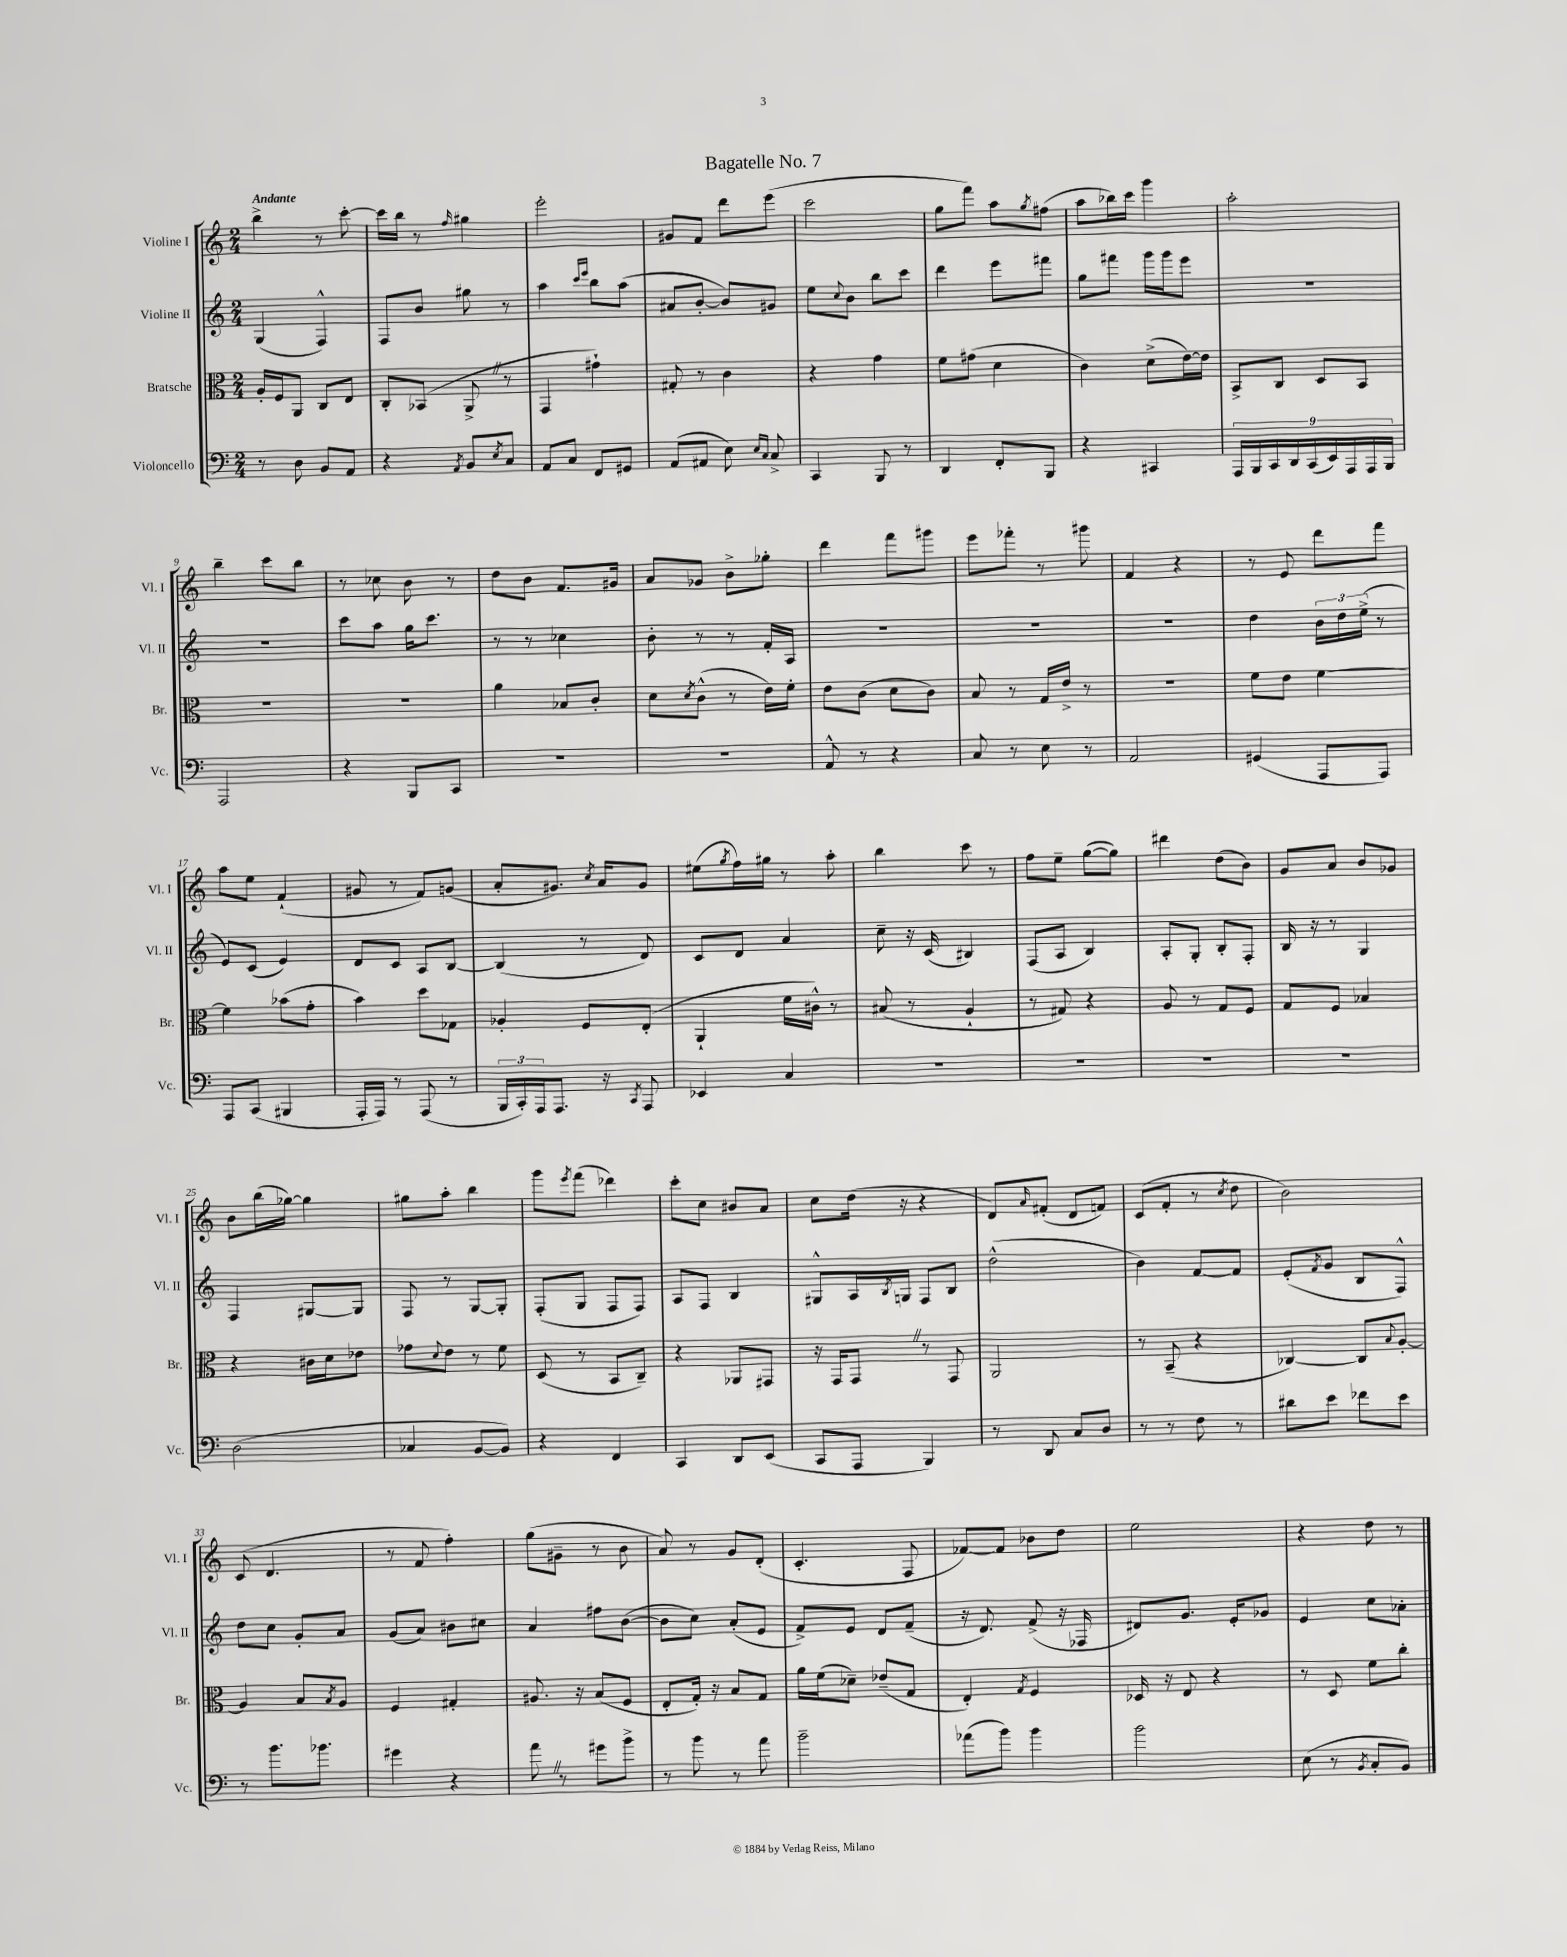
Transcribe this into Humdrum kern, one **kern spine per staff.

**kern	**kern	**kern	**kern
*staff4	*staff3	*staff2	*staff1
*clefF4	*clefC3	*clefG2	*clefG2
*k[]	*k[]	*k[]	*k[]
*M2/4	*M2/4	*M2/4	*M2/4
8r	16A'	(4G	4bb^
.	16F	.	.
8D	8AA	.	.
8BB	8C	4F^^)	8r
8AA	8E	.	[8ccc'
=	=	=	=
4r	8C'	8F	16ccc]
.	.	.	16bb
.	(8BB-	8b	8r
8qAA	.	.	16qqff
8BB	8AA^	8gg#	4gg#
8qE	.	.	.
8C	8r	8r	.
=	=	=	=
8AA	4GG	4aa	2eee'
8C	.	.	.
.	.	16qqccc	.
.	.	16qqeee	.
8FF	4g#`)	8bb	.
8GG#	.	(8aa	.
=	=	=	=
(8AA	8G#'	8a#	8g#
8AA#	8r	[8b'	8f
8E)	4c	8b])	8ddd
16qqE	.	.	.
16qqC	.	.	.
8C^	.	8g#	(8eee
=	=	=	=
4CC	4r	8ee	2ccc
.	.	8qqcc	.
.	.	8b	.
8BBB	4g	8bb	.
8r	.	8ccc	.
=	=	=	=
4DD	8f	4ddd	8gg
.	(8g#	.	8fff)
8FF'	4d	8eee	8aa
.	.	.	8qgg
8BBB	.	8fff#	(8ff#
=	=	=	=
4r	4c)	8gg	8aa
.	.	8fff#	16bb-)
.	.	.	16ccc
4CC#	(8d^	16ggg	4ggg
.	.	16ggg	.
.	[16e)	8eee	.
.	16e]	.	.
=	=	=	=
18AAA	8BB^	2r	2aa'
18BBB	.	.	.
18CC	.	.	.
.	8C	.	.
18DD	.	.	.
(18CC	.	.	.
.	8D	.	.
18EE)	.	.	.
18AAA	.	.	.
.	8BB	.	.
18AAA	.	.	.
18BBB	.	.	.
=	=	=	=
2AAA	2r	2r	4bb~
.	.	.	8ccc
.	.	.	8bb
=	=	=	=
4r	2r	8ccc	8r
.	.	8aa	8cc-
8BBB	.	16gg	8b
.	.	8.ccc	.
8CC	.	.	8r
=	=	=	=
2r	4a	8r	8dd
.	.	8r	8b
.	8B-	4cc-	8.f
.	8c'	.	.
.	.	.	16g#
=	=	=	=
2r	8d	8b'	8a
.	8qd	.	.
.	(8c^^	8r	8g-
.	8r	8r	8b^
.	16e)	16f'	8gg-'
.	16f'	16A	.
=	=	=	=
8AA^^	8e	2r	4ddd
8r	(8c	.	.
4r	8d	.	8fff
.	8c)	.	8ggg#
=	=	=	=
8C	8B	2r	8eee
8r	8r	.	8fff-'
8E	16G	.	8r
.	16e^	.	.
8r	8r	.	8ggg#
=	=	=	=
2AA	2r	2r	4f
.	.	.	4r
=	=	=	=
(4GG#	8f	4dd	8r
.	8e	.	8e
8AAA	[4f	24b	8ddd
.	.	24dd	.
.	.	(24ee^	.
8AAA)	.	8r	8fff
=	=	=	=
8AAA	4f]	8e)	8aa
(8CC	.	(8c	8ee
4BBB#	(8b-	4e)	(4f`
.	8g'	.	.
=	=	=	=
16AAA'	4b)	8d	8g#
16AAA)	.	.	.
8r	.	8c	8r
(8AAA	8dd	8A	8f)
8r	8G-	[8B	(8g
=	=	=	=
24BBB	4A-'	(4B]	8a'
24CC')	.	.	.
24AAA	.	.	.
8.AAA	.	.	8.g#)
.	8F	8r	.
.	.	.	8qcc
16r	.	.	16a
8qCC	.	.	.
8AAA	(8E'	8d)	8g#
=	=	=	=
4EE-	4AA`	8c	(8ee#
.	.	.	8qgg
.	.	8d	16ff)
.	.	.	16gg#
4C	16f	4a	8r
.	16c#^^)	.	.
.	8r	.	8aa'
=	=	=	=
2r	(8B#	8cc~	4bb
.	8r	16r	.
.	.	(16c	.
.	4A`	4B#)	8ccc
.	.	.	8r
=	=	=	=
2r	8r	(8F	8ff
.	8G#)	8A	8ee~
.	4r	4B)	([8gg
.	.	.	8gg])
=	=	=	=
2r	8A	8A'	4ddd#
.	8r	8G'	.
.	8G	8B'	(8dd
.	8F	8F'	8b)
=	=	=	=
2r	8G	16B	8g
.	.	16r	.
.	8F	8r	8a
.	4B-	4G	8b
.	.	.	8g-
=	=	=	=
(2D	4r	4F	8b
.	.	.	(16bb
.	.	.	[16gg-)
.	16c#	[8G#	4gg-]
.	16d	.	.
.	8e-	8G#]	.
=	=	=	=
4C-	8g-	8F	8gg#
.	8qqd	.	.
.	8e	8r	8aa'
[8BB	8r	[8G	4bb
8BB])	8f	8G']	.
=	=	=	=
4r	(8D	(8F'	8ggg
.	.	.	8qeee
.	8r	8G	(8fff
4FF	8BB	8F	4ddd-)
.	8C~)	8F)	.
=	=	=	=
4CC	4r	8A	8ccc'
.	.	8F	8cc
8DD	8AA-	4B	8b#
(8EE	8GG#	.	8a
=	=	=	=
8CC	16r	8G#^^	8cc
.	16GG	.	.
8AAA	8GG	16A	(16dd
.	.	8qB	.
.	.	16G	16r
4BBB)	8r	8F	4r
.	8GG	8B	.
=	=	=	=
8r	2AA	(2dd^^	8d)
.	.	.	16qqa
8DD	.	.	(8f#'
8C	.	.	8d
8D	.	.	8f)
=	=	=	=
8r	8r	4b)	(8c
8r	(8BB~	.	8f'
8F	4r	[8f	8r
.	.	.	8qcc
8r	.	8f]	8dd
=	=	=	=
8d#	[4C-)	(8e'	2b)
.	.	8qf	.
8e	.	8g	.
8f-	8C-]	8B	.
.	8qqB	.	.
8e	[8A'	8F^^)	.
=	=	=	=
8r	4A]	8dd	(8c
8.b	.	8cc	4.d
.	8B	8g'	.
8.b-	.	.	.
.	8qB	.	.
.	8A	8a	.
=	=	=	=
4g#	4F	(8g	8r
.	.	8a)	8f
4r	4G#'	8b#	4ff')
.	.	8cc#	.
=	=	=	=
8a	8.A#	4a	(8gg
8r	.	.	8g#~
.	16r	.	.
8g#	(8B	8ff#	8r
8b^	8F	([8b	8b
=	=	=	=
8r	8E'	8b]	8a)
8b	16G')	8cc)	8r
.	16r	.	.
8r	8B	(8a'	8g
8a	8G	8e	(8d'
=	=	=	=
2b~	16a	8f^)	4.c'
.	(16f	.	.
.	8d-~)	8e	.
.	(8e-~	8d	.
.	8G	(8f~	8F
=	=	=	=
(8a-	4E')	16r	[8f-)
.	.	8.d)	.
8b)	.	.	8f-]
.	8qG	.	.
4b	4F	(8f^	8b-
.	.	16r	8dd
.	.	16F-	.
=	=	=	=
2b	16D-	8d#)	2ee
.	16r	.	.
.	8E	8.g	.
.	4r	.	.
.	.	16e'	.
.	.	8g-	.
=	=	=	=
(8E	8r	4e	4r
8r	8D	.	.
8qBB	.	.	.
8C'	8f	8cc	8dd
8BB)	8cc'	8a-'	8r
==	==	==	==
*-	*-	*-	*-
